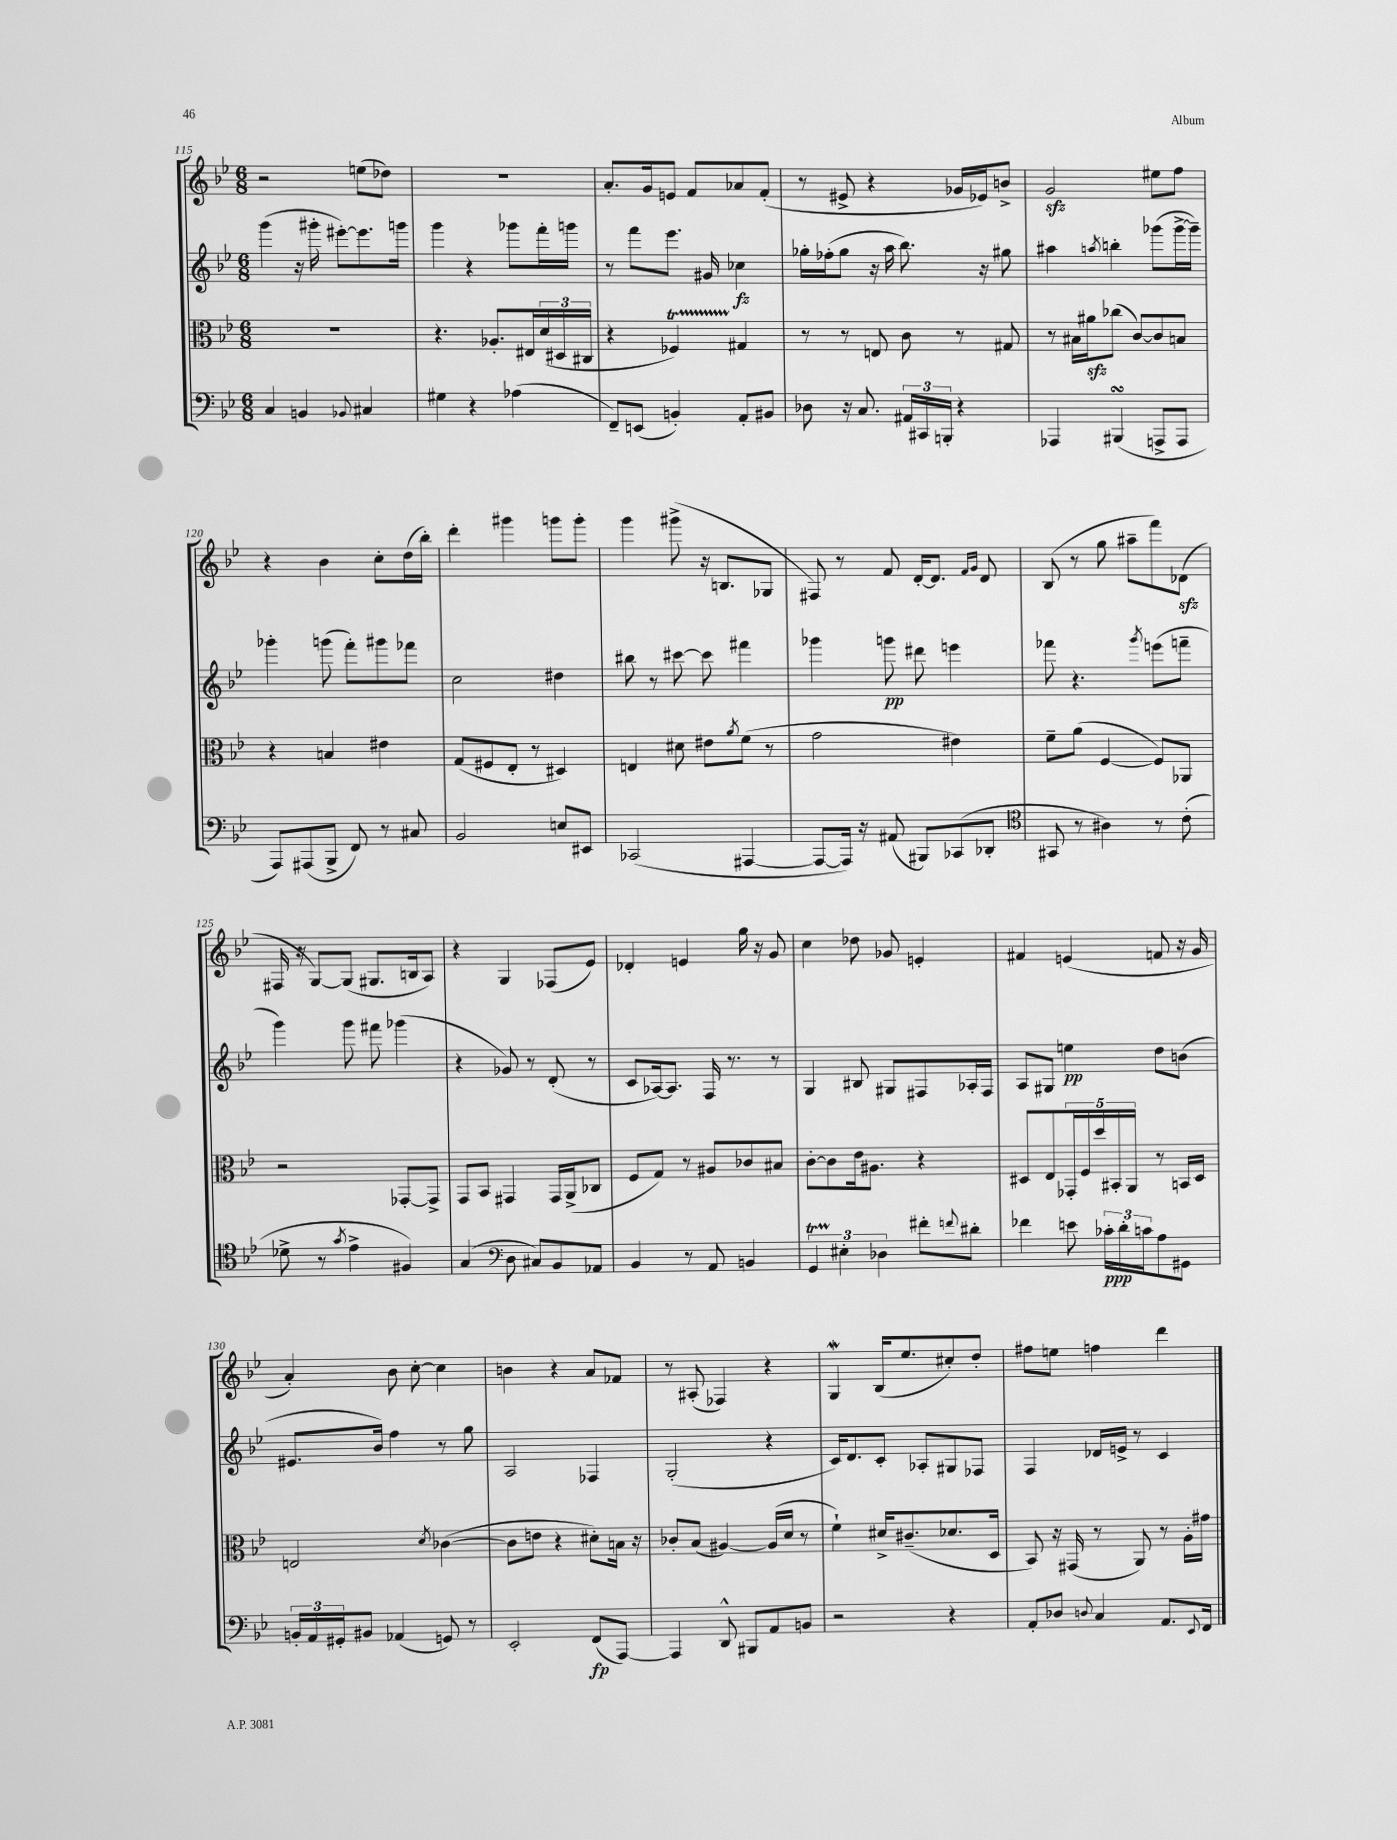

**kern	**kern	**kern	**kern
*staff4	*staff3	*staff2	*staff1
*clefF4	*clefC3	*clefG2	*clefG2
*k[b-e-]	*k[b-e-]	*k[b-e-]	*k[b-e-]
*M6/8	*M6/8	*M6/8	*M6/8
4C/	2.r	(4ggg\	2r
4BB/	.	16r	.
.	.	16ggg#'\	.
.	.	[8eee#'\L)	.
8qqBB-/	.	.	.
4C#/	.	8.eee#\]	(8ee\L
.	.	.	8dd-\J)
.	.	16ggg\Jk	.
=	=	=	=
4G#\	4.r	4ggg\	2.r
4r	.	4r	.
.	8.A-'/L	.	.
(4A-\	.	8ggg-\L	.
.	16E#/L	.	.
.	(24d/	16fff'\L	.
.	24D#/	.	.
.	.	16ggg\JJ	.
.	24C#/JJ	.	.
=	=	=	=
8FF~/L)	4r	8r	8.a'/L
(8EE/J	.	8fff\L	.
.	.	.	16g/k
4BB'/)	4F-/)	8.eee-\J	8e/J
.	.	.	8f/L
.	.	16g#/	.
8AA'/L	4G#/	4cc-\	8a-/
8BB#/J	.	.	(8f'/J
=	=	=	=
8D-\	8r	16gg-'\LL	8r
.	.	(16ff-'\J	.
16r	8r	8gg-\J	8e#^/
8.C/	.	.	.
.	8E/	16r	4r
.	.	16aa\	.
24AA#/LL	8c\	8.bb-\)	.
24CC#/	.	.	.
24BBB'/JJ	.	.	.
4r	8r	.	16g-/LL
.	.	16r	16e-/J)
.	8G#/	8gg#\	8b^/J
=	=	=	=
4AAA-/	8r	4aa#\	2g/
.	16B#\LL	.	.
.	16a#\J	.	.
.	.	8qaa/	.
(4BBB#/	(8cc-\J	4bb'\	.
.	[8c/L)	.	.
8AAA^/L	8c/]	(8ggg-\L	8ee#\L
8AAA/J	8B/J	[16ggg-^\L	8ff\J
.	.	16ggg-~\]JJ)	.
=	=	=	=
8AAA/L)	4r	4ggg-'\	4r
(8AAA#/	.	.	.
8BBB-^/J	4B/	(8ggg\	4b-\
8FF/)	.	8fff'\L)	.
8r	4e#\	8ggg#\	8cc'\L
8C#/	.	8fff-\J	(16dd\L
.	.	.	16bb-'\JJ)
=	=	=	=
2BB-/	(8G/L	2cc\	4ddd'\
.	8F#/	.	.
.	8E-'/J	.	4ggg#\
.	8r	.	.
8E/L	4D#/)	4dd#\	8ggg\L
8EE#/J	.	.	8ggg'\J
=	=	=	=
(2CC-/	4E/	8bb#\	4ggg\
.	.	8r	.
.	8d#\	[8ccc#\	(8ggg#^\
.	8e#\L	8ccc#\]	16r
.	.	.	8.B/L
.	8qa/	.	.
[4AAA#/	(8f\J	4fff#\	.
.	8r	.	8G-/J
=	=	=	=
8AAA#/_L	2g\	4ggg-\	8F#/)
16AAA#/]Jk)	.	.	8r
16r	.	.	.
(8AA#/	.	8ggg\	8f/
8BBB#/L)	.	8ddd#\	[16d'/LK
.	.	.	8.d/]J
(8CC-/	4e#\)	4eee\	.
.	.	.	16qqf/LL
.	.	.	16qqg/JJ
8DD-'/J	.	.	8d/
=	=	=	=
*clefC4	*	*	*
8GG#/	8f~\L	8fff-\	(8B-/
8r	(8a\J	4.r	8r
4A#\)	[4F/	.	8gg\
.	.	.	8aa#~\L
.	.	8qggg/	.
8r	8F/]L)	(8eee\L	8fff\)
(8c'\	8AA-/J	8fff~\J	(8d-\J
=	=	=	=
8d-^\	2r	4ggg\)	16F#/
.	.	.	16r
8r	.	.	[8G/L)
8qg/	.	.	.
4e-^\	.	8ggg\	(8G/]J
.	.	8fff#\	8.G#/L
4F#/)	[8GG-'/L	(4ggg-\	.
.	.	.	16B/k
.	8GG-^/]J	.	8A/J)
=	=	=	=
(4G/	8GG/L	4r	4r
.	8BB-/J	.	.
*clefF4	*	*	*
8D\	4GG#/	8g-/)	4G/
8C#/L)	.	8r	.
8BB-/	16GG#/LL	(8d'/	(8F-/L
.	(16AA^/J	.	.
8AA-/J	8C-/J	8r	8e-/J)
=	=	=	=
4BB-/	8F/L	8c/L	4d-'/
.	8G/J)	[16A-/k)	.
.	.	8.A-/]J	.
8r	8r	.	4e/
8AA/	8A#/L	16F/	.
.	.	8.r	.
4BB/	8c-/	.	16gg\
.	.	.	16r
.	8B#/J	8r	8g/
=	=	=	=
6GG/	[8c'\L	4G/	4cc\
.	8c\]	.	.
6E#'\	.	.	.
.	16e-\k	8B#/	8dd-\
.	8.A#\J	.	.
6D-\	.	.	.
.	.	8G#/L	8g-/
8f#'\L	4r	8F#/	4e'/
8qqf/	.	.	.
8d#'\J	.	16A-'/L	.
.	.	16F#/JJ	.
=	=	=	=
4f-\	8D#/L	8A/L	4f#/
.	8E-/	8G#/J	.
8e\	20GG-'/L	4ee\	(4e/
.	20F/	.	.
.	20dd/	.	.
24c-'\LL	.	.	.
.	20BB#'/	.	.
24d'\	.	.	.
.	20AA/JJ	.	.
24c\J	.	.	.
8A\	8r	8dd\L	8f/
8GG#\J	16BB/LL	(8b\J	16r
.	16D#/JJ	.	16g/
=	=	=	=
24BB'/LL	2E/	8.e#/L	4a'/)
24AA/	.	.	.
24GG#'/J	.	.	.
8BB#/J	.	.	.
.	.	16b-/Jk)	.
(4AA-/	.	4ff\	8b-\
.	.	.	[8cc'\
.	8qd/	.	.
8GG/)	([4c-\	8r	4cc\]
8r	.	8gg\	.
=	=	=	=
2EE-'/	8c-\]L	2A/	4b\
.	8e\J	.	.
.	4r	.	4r
(8FF/L	8d#'\L)	4F-/	8a/L
[8AAA/J)	16B\Jk	.	8f-/J
.	16r	.	.
=	=	=	=
4AAA/]	8c-'/L	(2G'/	8r
.	(8B-/J	.	(8A#'/
8DD^^/	[4A#/)	.	4F-/)
8BBB#/L	.	.	.
8AA/	(16A#/]LL	4r	4r
.	16d/JJ	.	.
8BB/J	8r	.	.
=	=	=	=
2r	4f`\)	16c/LK)	4G/
.	.	8.d/	.
.	16d#^/LK	8c'/J	(16B-/LK
.	(8.c#~/	.	8.ee-/
.	.	8A-'/L	.
4r	8.d-/	8G#/	8cc#'/)
.	.	8F-/J	8dd'/J
.	16D/Jk	.	.
=	=	=	=
8AA'/L	8BB-/)	4F/	8ff#\L
8D-/J	16r	.	8ee\J
.	(16GG#/	.	.
8qqD/	.	.	.
4C/	8r	16d-/LL	4ff\
.	.	16e^/JJ	.
.	8AA/)	8r	.
8.AA/L	8r	4c/	4ddd\
.	16A'\LL	.	.
8qqEE-/	.	.	.
16FF/Jk	16g#\JJ	.	.
==	==	==	==
*-	*-	*-	*-
